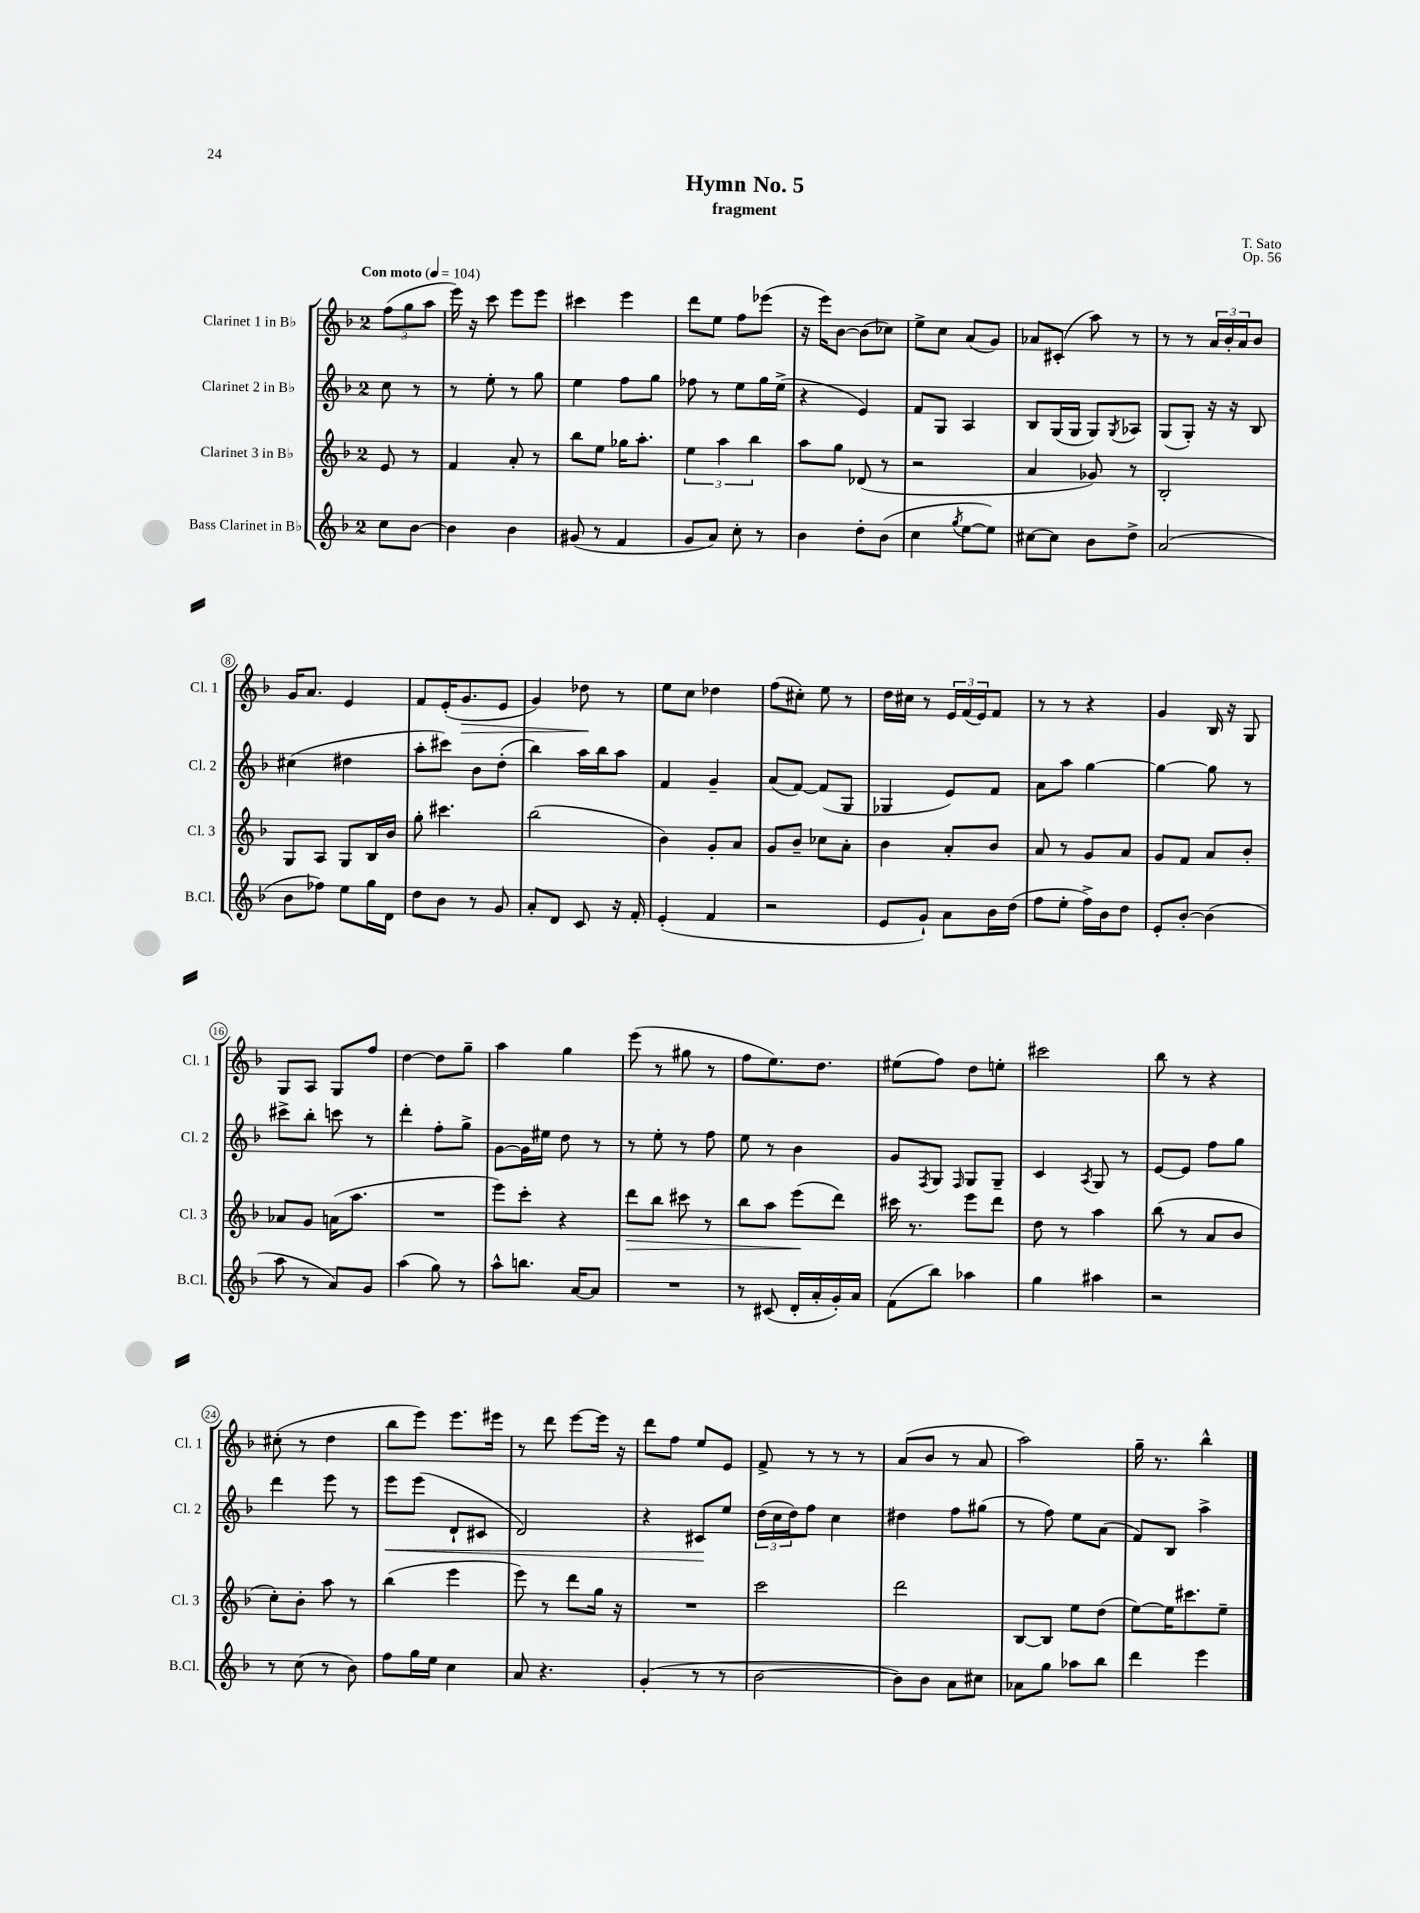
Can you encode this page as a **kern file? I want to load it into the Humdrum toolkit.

**kern	**kern	**kern	**kern
*staff4	*staff3	*staff2	*staff1
*clefG2	*clefG2	*clefG2	*clefG2
*k[b-]	*k[b-]	*k[b-]	*k[b-]
*M2/4	*M2/4	*M2/4	*M2/4
*MM104	*MM104	*MM104	*MM104
8cc	8e	8cc	(12ff
.	.	.	12gg
[8b-	8r	8r	.
.	.	.	12aa
=	=	=	=
4b-]	4f	8r	16eee)
.	.	.	16r
.	.	8ee'	8ccc
4b-	8a'	8r	8eee
.	8r	8gg	8eee
=	=	=	=
(8g#	8bb-	4ee	4ccc#
8r	8ee	.	.
4f	16gg-	8ff	4eee
.	8.aa'	.	.
.	.	8gg	.
=	=	=	=
8g	6ee	8ff-	8ddd
8a)	.	8r	8ee
.	6aa	.	.
8cc'	.	8ee	8ff
.	6bb-	.	.
8r	.	16gg	(8eee-
.	.	(16ee^	.
=	=	=	=
4b-	8aa	4r	16r
.	.	.	16eee)
.	8gg	.	[8b-
8dd'	(8d-	4e)	(8b-]
(8b-	8r	.	8cc-)
=	=	=	=
4cc	2r	8f	8ee^
.	.	8G	8cc
8qgg	.	.	.
[8ee	.	4A	(8a
8ee])	.	.	8g)
=	=	=	=
[8cc#	4a	8B-	8a-
8cc#]	.	(16G	(8c#'
.	.	16G	.
8b-	8g-)	8G)	8aa)
.	.	8qG	.
8dd^	8r	8A-	8r
=	=	=	=
(2a	2B-'	(8G	8r
.	.	8G')	8r
.	.	16r	24a
.	.	.	24b-'
.	.	16r	.
.	.	.	24a
.	.	8B-	8b-
=	=	=	=
8b-	8G	(4cc#	16g
.	.	.	8.a
8ff-)	8A	.	.
8ee	8G	4dd#	4e
16gg	16B-	.	.
16d	16b-	.	.
=	=	=	=
8dd	8gg'	8aa'	8f
8b-	4.ccc#	8ccc#)	(16e'
.	.	.	8.g
8r	.	8b-	.
8g	.	(8dd'	8e
=	=	=	=
8a'	(2bb-	4bb-)	4g)
8d	.	.	.
8c	.	16aa	8dd-
.	.	16bb-	.
16r	.	8aa	8r
16f'	.	.	.
=	=	=	=
(4e'	4b-)	4f	8ee
.	.	.	8cc
4f	8g'	4g~	4dd-
.	8a	.	.
=	=	=	=
2r	8g	(8a	(8ff
.	8b-~	[8f)	8cc#')
.	8cc-	(8f]	8ee
.	8a'	8G	8r
=	=	=	=
8e	4b-	4G-	16dd
.	.	.	16cc#
8g`)	.	.	8r
8a	8a'	8e)	24e
.	.	.	(24f
.	.	.	24e)
16b-	8b-	8f	8f
(16dd	.	.	.
=	=	=	=
8ff	8a	8a	8r
8ee'	8r	8aa	8r
16ff^)	8g	[4gg	4r
16b-	.	.	.
8dd	8a	.	.
=	=	=	=
8e'	8g	4gg_	4g
[8b-'	8f	.	.
(4b-]	8a	8gg]	16B-
.	.	.	16r
.	8b-'	8r	8G
=	=	=	=
8aa	8a-	8ccc#^	8G
8r	8g	8bb-'	8A
8a)	(16a	8ccc	8G
.	8.aa	.	.
8g	.	8r	8ff
=	=	=	=
(4aa	2r	4ddd'	[4dd
8gg)	.	8ff'	8dd]
8r	.	8gg^	8gg~
=	=	=	=
8aa^^	8eee)	[8g	4aa
8.bb	8ccc'	16g]	.
.	.	16ee#	.
.	4r	8dd	4gg
[16a	.	.	.
8a]	.	8r	.
=	=	=	=
2r	8ddd	8r	(8eee
.	8bb-	8ee'	8r
.	8ccc#	8r	8gg#
.	8r	8ff	8r
=	=	=	=
8r	8bb-	8ee	8ff
(8c#	8aa	8r	8.ee)
16d'	(8eee	4b-	.
16a'	.	.	8.dd
16g')	8ddd)	.	.
16a	.	.	.
=	=	=	=
(8f	16ccc#	8g	(8ee#
.	8.r	.	.
.	.	8qF	.
8bb-)	.	8G	8ff)
.	.	16qqF	.
4aa-	8eee	8G	8dd
.	8ddd	8G~	8ee'
=	=	=	=
4gg	8dd	4c	2ccc#
.	8r	.	.
.	.	8qA	.
4aa#	4aa	8G	.
.	.	8r	.
=	=	=	=
2r	(8bb-	[8e	8bb-
.	8r	8e]	8r
.	8a	8ff	4r
.	8b-	8gg	.
=	=	=	=
8r	8cc')	4ddd	(8cc#'
(8cc	8b-'	.	8r
8r	8aa	8eee	4dd
8b-)	8r	8r	.
=	=	=	=
8ff	(4bb-	8eee	8bb-
16gg	.	(8eee	8eee)
16ee	.	.	.
4cc	4eee	8d`	8.eee
.	.	8c#	.
.	.	.	16eee#
=	=	=	=
8a	8eee)	2d)	8r
4.r	8r	.	8ddd
.	8ddd	.	[8eee
.	16gg	.	16eee]
.	16r	.	16r
=	=	=	=
(4g'	2r	4r	8ddd
.	.	.	8ff
8r	.	8c#	8ee
8r	.	8ee	8e
=	=	=	=
[2b-	2ccc	(24dd	8f^
.	.	24cc	.
.	.	24dd)	.
.	.	8ff	8r
.	.	4cc	8r
.	.	.	8r
=	=	=	=
8b-])	2ddd	4dd#	(8a
8b-	.	.	8b-
8a	.	8ff	8r
8cc#	.	(8gg#	8a
=	=	=	=
8a-	[8B-	8r	2aa)
8gg	8B-]	8ff)	.
8aa-	8ee	8ee	.
8bb-	(8dd	(8a	.
=	=	=	=
4ddd	[8ee)	8f)	16gg~
.	.	.	8.r
.	16ee]	8B-	.
.	8.ccc#	.	.
4eee	.	4aa^	4bb-^^
.	8ee~	.	.
==	==	==	==
*-	*-	*-	*-
